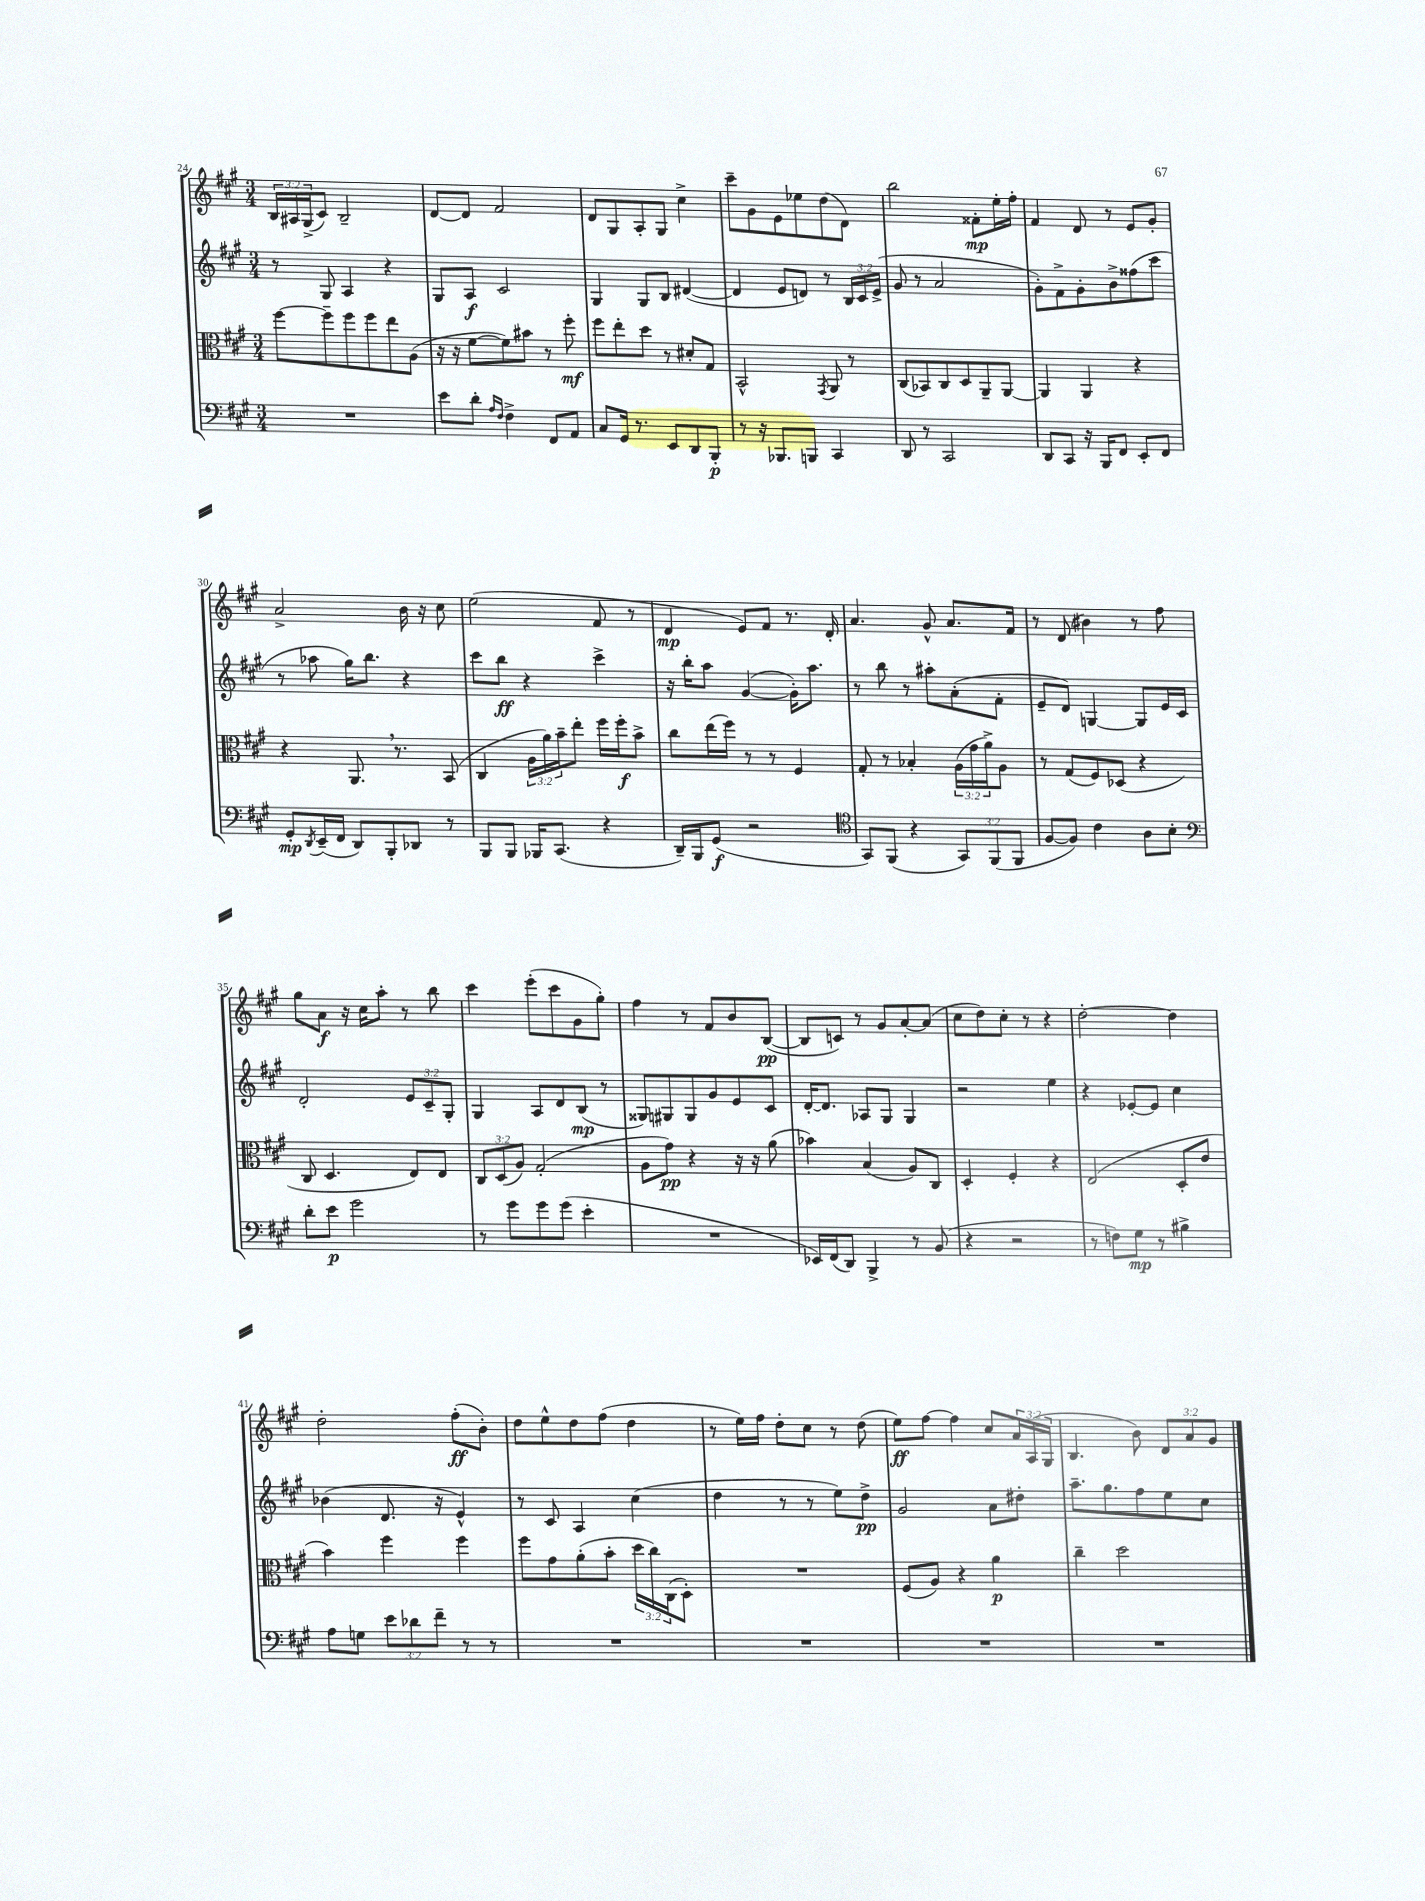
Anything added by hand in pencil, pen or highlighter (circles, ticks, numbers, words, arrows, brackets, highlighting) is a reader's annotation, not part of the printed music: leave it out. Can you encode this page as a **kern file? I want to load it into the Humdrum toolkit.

**kern	**dynam	**kern	**dynam	**kern	**dynam	**kern	**dynam
*part4	*part4	*part3	*part3	*part2	*part2	*part1	*part1
*staff4	*staff4	*staff3	*staff3	*staff2	*staff2	*staff1	*staff1
*clefF4	*	*clefC3	*	*clefG2	*	*clefG2	*
*k[f#c#g#]	*	*k[f#c#g#]	*	*k[f#c#g#]	*	*k[f#c#g#]	*
*M3/4	*	*M3/4	*	*M3/4	*	*M3/4	*
=24	=24	=24	=24	=24	=24	=24	=24
2.r	.	[8ff#\L	.	8r	.	24B/LL	.
.	.	.	.	.	.	24A#X/	.
.	.	.	.	.	.	(24G#^/J	.
.	.	8ff#~\]	.	8G#/	.	8c#/J)	.
.	.	8ff#\	.	4A/	.	2B~/	.
.	.	8ff#\	.	.	.	.	.
.	.	8ee\	.	4r	.	.	.
.	.	(8A\J	.	.	.	.	.
=25	=25	=25	=25	=25	=25	=25	=25
8e\L	.	16r	.	8G#/L	.	[8d/L	.
.	.	16r	.	.	.	.	.
8d'\J	.	[8f#\L	.	8A/J	f	8d/J]	.
16qqA/LL	.	.	.	.	.	.	.
16qqF#/JJ	.	.	.	.	.	.	.
4F#^\	.	8f#\])	.	2c#/	.	2f#/	.
.	.	8b#X\J	.	.	.	.	.
8FF#/L	.	8r	.	.	.	.	.
8AA/J	.	8ff#'\	mf	.	.	.	.
=26	=26	=26	=26	=26	=26	=26	=26
8C#/L	.	8ff#\L	.	4G#/	.	8d/L	.
16GG#/Jk	.	8ee'\	.	.	.	8G#/	.
8.r	.	.	.	.	.	.	.
.	.	8dd\J	.	8G#/L	.	8A'/	.
8EE/L	.	8r	.	8B/J	.	8G#/J	.
8DD/	.	8d#X'/L	.	([4d#X/	.	4cc#^\	.
8BBB'/J	p	8G#/J	.	.	.	.	.
=27	=27	=27	=27	=27	=27	=27	=27
8r	.	2BB^^/	.	4d#/]	.	8ccc#~\L	.
16r	.	.	.	.	.	8g#\	.
8.BBB-X/L	.	.	.	.	.	.	.
.	.	.	.	8e/L	.	8e\	.
8BBBn/J	.	.	.	8dn/J)	.	8ee-X\	.
.	.	8qGG#/	.	.	.	.	.
4CC#/	.	8AA/	.	8r	.	(8dd\	.
.	.	8r	.	24B/LL	.	8d\J)	.
.	.	.	.	24c#/	.	.	.
.	.	.	.	(24e^/JJ	.	.	.
=28	=28	=28	=28	=28	=28	=28	=28
8DD/	.	(8C#/L	.	8g#/	.	2bb\	.
8r	.	8BB-X/)	.	8r	.	.	.
2CC#/	.	8C#/	.	2a/	.	.	.
.	.	8D/	.	.	.	.	.
.	.	8AA~/	.	.	.	8f##X'\L	mp
.	.	[8AA/J	.	.	.	16ee'\L	.
.	.	.	.	.	.	16ff#'\JJ	.
=29	=29	=29	=29	=29	=29	=29	=29
8DD/L	.	4AA/]	.	8g#'\L)	.	4f#/	.
8CC#/J	.	.	.	8f#^\	.	.	.
16r	.	4AA/	.	8g#'\	.	8d/	.
16BBB/KL	.	.	.	.	.	.	.
8FF#/J	.	.	.	8b^\	.	8r	.
8EE'/L	.	4r	.	(8ff##X\	.	8e/L	.
8FF#/J	.	.	.	8ccc#\J	.	8g#'/J	.
!!LO:LB:g=z
=30	=30	=30	=30	=30	=30	=30	=30
8GG#'/L	mp	4r	.	8r	.	2a^/	.
8qDD/	.	.	.	.	.	.	.
(16EE~/L	.	.	.	8aa-X\	.	.	.
16FF#/JJ	.	.	.	.	.	.	.
8DD/L)	.	8.AA,/	.	16gg#\KL)	.	.	.
.	.	.	.	8.bb\J	.	.	.
8BBB'/	.	.	.	.	.	.	.
.	.	8.r	.	.	.	.	.
8DD-X/J	.	.	.	4r	.	16b\	.
.	.	.	.	.	.	16r	.
8r	.	(8BB/	.	.	.	8cc#\	.
=31	=31	=31	=31	=31	=31	=31	=31
8BBB/L	.	4C#/	.	8ccc#\L	.	(2ee\	.
8BBB/J	.	.	.	8bb\J	ff	.	.
16BBB-X/KL	.	24A\LL	.	4r	.	.	.
.	.	24a\)	.	.	.	.	.
(8.CC#/J	.	.	.	.	.	.	.
.	.	24b~\J	.	.	.	.	.
.	.	8ee'\J	.	.	.	.	.
4r	.	16ff#\LL	.	4ccc#^\	.	8f#/	.
.	.	16ff#'\J	f	.	.	.	.
.	.	8b^\J	.	.	.	8r	.
=32	=32	=32	=32	=32	=32	=32	=32
16DD~/LL)	.	8cc#\L	.	16r	.	4d/	mp
16BBB/J	.	.	.	16bb'\KL	.	.	.
(8GG#/J	f	(16ee\L	.	8aa\J	.	.	.
.	.	16ff#\JJ)	.	.	.	.	.
2r	.	8r	.	([4g#/	.	8e/L)	.
.	.	8r	.	.	.	8f#/J	.
.	.	4F#/	.	16g#'\KL])	.	8.r	.
.	.	.	.	8.aa\J	.	.	.
.	.	.	.	.	.	16d'/	.
=33	=33	=33	=33	=33	=33	=33	=33
*clefC4	*	*	*	*	*	*	*
8GG#/L)	.	8G#'/	.	8r	.	4.a/	.
(8FF#/J	.	8r	.	8bb\	.	.	.
4r	.	4B-X'/	.	8r	.	.	.
.	.	.	.	8aa#X'\L	.	8g#^^/	.
12GG#/L)	.	(24A\LL	.	(8a'\	.	8.a/L	.
.	.	24g#\	.	.	.	.	.
(12FF#/	.	24a^\J)	.	.	.	.	.
.	.	8A\J	.	8f#'\J	.	.	.
12FF#/J	.	.	.	.	.	.	.
.	.	.	.	.	.	16f#/Jk	.
=34	=34	=34	=34	=34	=34	=34	=34
[8F#/L	.	8r	.	8e~/L	.	8r	.
8F#/J])	.	(8G#/L	.	8d/J)	.	(8d/	.
4c#\	.	8F#/)	.	[4Gn/	.	4b#X\)	.
.	.	(8D-X/J	.	.	.	.	.
8A\L	.	4r	.	8G/L]	.	8r	.
8B'\J	.	.	.	16e/L	.	8ff#\	.
.	.	.	.	16c#/JJ	.	.	.
!!LO:LB:g=z
=35	=35	=35	=35	=35	=35	=35	=35
*clefF4	*	*	*	*	*	*	*
8d'\L	.	8C#/	.	2d'/	.	8gg#\L	.
8e\J	p	4.D/	.	.	.	8a\J	f
2g#\	.	.	.	.	.	16r	.
.	.	.	.	.	.	16cc#\KL	.
.	.	.	.	.	.	8aa'\J	.
.	.	8E/L)	.	12e/L	.	8r	.
.	.	.	.	12c#~/	.	.	.
.	.	8E/J	.	.	.	8bb\	.
.	.	.	.	12G#'/J	.	.	.
=36	=36	=36	=36	=36	=36	=36	=36
8r	.	12C#/L	.	4G#/	.	4ccc#\	.
.	.	(12D/	.	.	.	.	.
8g#\L	.	.	.	.	.	.	.
.	.	12A/J)	.	.	.	.	.
8g#\	.	(2G#'/	.	8A/L	.	(8eee'\L	.
(8g#\J	.	.	.	8d/	.	8ccc#\	.
4e'\	.	.	.	(8B/J	mp	8g#\	.
.	.	.	.	8r	.	8gg#'\J)	.
=37	=37	=37	=37	=37	=37	=37	=37
2.r	.	8A\L	.	8G##X/L)	.	4ff#\	.
.	.	8g#\J)	pp	8G#X/	.	.	.
.	.	4r	.	8G#/	.	8r	.
.	.	.	.	8g#/	.	8f#/L	.
.	.	16r	.	8e/	.	8b/	.
.	.	16r	.	.	.	.	.
.	.	(8a\	.	8c#/J	.	([8B/J	pp
=38	=38	=38	=38	=38	=38	=38	=38
16EE-X/LL)	.	4b-X\)	.	[16d'/KL	.	8B/L]	.
(16FF#/J	.	.	.	8.d/J]	.	.	.
8DD/J)	.	.	.	.	.	8cn/J)	.
4BBB^/	.	(4B/	.	8A-X/L	.	8r	.
.	.	.	.	8G#/J	.	8g#/L	.
8r	.	8A/L)	.	4G#/	.	[8a'/	.
(8BB/	.	8C#/J	.	.	.	(8a/J]	.
=39	=39	=39	=39	=39	=39	=39	=39
4r	.	4D'/	.	2r	.	8cc#\L	.
.	.	.	.	.	.	8dd\)	.
2r	.	4F#'/	.	.	.	8cc#'\J	.
.	.	.	.	.	.	8r	.
.	.	4r	.	4ee\	.	4r	.
=40	=40	=40	=40	=40	=40	=40	=40
8r	.	(2E/	.	4r	.	[2dd'\	.
8Fn\L)	.	.	.	.	.	.	.
8G#\J	mp	.	.	[8e-X'/L	.	.	.
8r	.	.	.	8e-/J]	.	.	.
4B#X^\	.	8D'/L	.	4cc#\	.	4dd\]	.
.	.	8e/J	.	.	.	.	.
!!LO:LB:g=z
=41	=41	=41	=41	=41	=41	=41	=41
8A\L	.	4b\)	.	(4b-X\	.	2dd'\	.
8Gn\J	.	.	.	.	.	.	.
12e\L	.	4ff#\	.	8.d/	.	.	.
12d-X\	.	.	.	.	.	.	.
12f#~\J	.	.	.	.	.	.	.
.	.	.	.	16r	.	.	.
8r	.	4ff#\	.	4e^^/)	.	(8ff#'\L	ff
8r	.	.	.	.	.	8b'\J)	.
=42	=42	=42	=42	=42	=42	=42	=42
2.r	.	8ff#\L	.	8r	.	8dd\L	.
.	.	8g#\	.	8c#/	.	8ee^^\	.
.	.	(8a'\	.	4A/	.	8dd\	.
.	.	8b'\J	.	.	.	(8ff#\J	.
.	.	24dd\LL	.	(4cc#\	.	4dd\	.
.	.	24cc#\)	.	.	.	.	.
.	.	(24C#\J	.	.	.	.	.
.	.	8D'\J)	.	.	.	.	.
=43	=43	=43	=43	=43	=43	=43	=43
2.r	.	2.r	.	4dd\	.	8r	.
.	.	.	.	.	.	16ee\LL)	.
.	.	.	.	.	.	16ff#\JJ	.
.	.	.	.	8r	.	8dd'\L	.
.	.	.	.	8r	.	8cc#\J	.
.	.	.	.	8ee\L)	.	8r	.
.	.	.	.	8dd^\J	pp	(8dd\	.
=44	=44	=44	=44	=44	=44	=44	=44
2.r	.	(8F#/L	.	2g#/	.	8ee\L)	ff
.	.	8A/J)	.	.	.	[8ff#\J	.
.	.	4r	.	.	.	4ff#\]	.
.	.	4a\	p	8a\L	.	8cc#/L	.
.	.	.	.	8dd#X'\J	.	24a/L	.
.	.	.	.	.	.	(24A/	.
.	.	.	.	.	.	24G#/JJ	.
=45	=45	=45	=45	=45	=45	=45	=45
2.r	.	4cc#~\	.	8.aa~\L	.	4.B/	.
.	.	.	.	8.gg#\	.	.	.
.	.	2dd\	.	.	.	.	.
.	.	.	.	8ff#\	.	8b\)	.
.	.	.	.	8ee\	.	12d/L	.
.	.	.	.	.	.	12a/	.
.	.	.	.	8cc#\J	.	.	.
.	.	.	.	.	.	12g#/J	.
==	==	==	==	==	==	==	==
*-	*-	*-	*-	*-	*-	*-	*-
